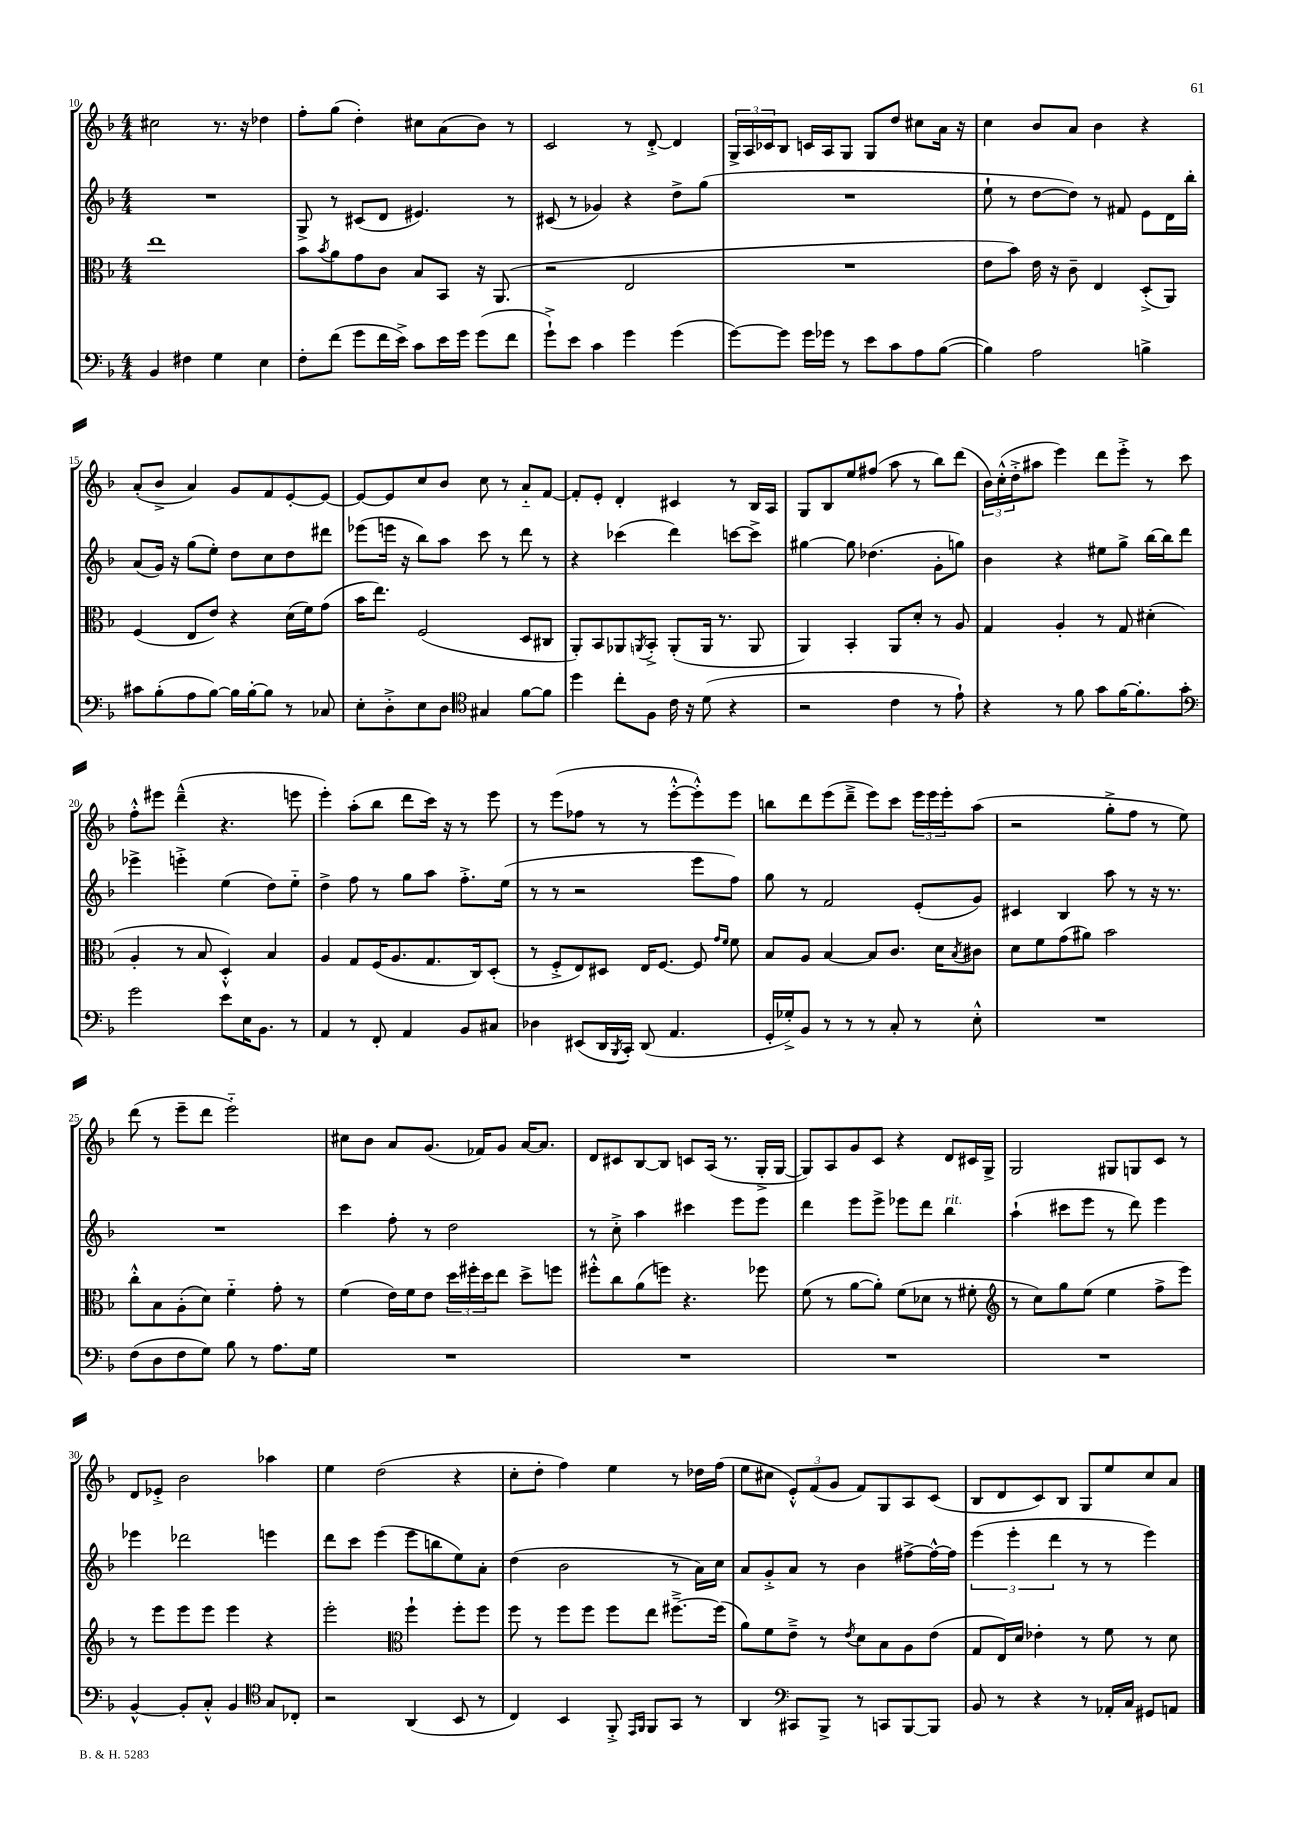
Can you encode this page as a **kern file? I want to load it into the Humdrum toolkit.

**kern	**kern	**kern	**kern
*part4	*part3	*part2	*part1
*staff4	*staff3	*staff2	*staff1
*clefF4	*clefC3	*clefG2	*clefG2
*k[b-]	*k[b-]	*k[b-]	*k[b-]
*M4/4	*M4/4	*M4/4	*M4/4
=10	=10	=10	=10
4BB-/	1ee	1r	2cc#X\
4F#X\	.	.	.
4G\	.	.	8.r
.	.	.	16r
4E\	.	.	4dd-X\
=11	=11	=11	=11
8F'\L	8b-\L	8G^/	8ff'\L
.	8qb-/	.	.
(8f\J	8a\	8r	(8gg\J
8g\L	8g\	(8c#X/L	4dd'\)
16f\L	8c\J	8d/J	.
16e^\JJ)	.	.	.
8c\L	8B-/L	4.e#X/)	8cc#X\L
16e\L	8BB-/J	.	(8a\
16g\JJ	.	.	.
(8g\L	16r	.	8b-\J)
.	(8.AA/	.	.
8f\J	.	8r	8r
=12	=12	=12	=12
8g`^\L)	2r	(8c#X/	2c/
8e\J	.	8r	.
4c\	.	4g-X/)	.
4g\	2E/	4r	8r
.	.	.	[8d'^/
(4g\	.	8dd^\L	4d/]
.	.	(8gg\J	.
=13	=13	=13	=13
[8g\L)	1r	1r	24G^/LL
.	.	.	24A/
.	.	.	24c-X/J
8g\J]	.	.	8B-/J
16g\LL	.	.	16cn/LL
16g-X\JJ	.	.	16A/J
8r	.	.	8G/J
8e\L	.	.	8G/L
8c\	.	.	8dd/J
8A\	.	.	8cc#X\L
([8B-\J	.	.	16a\Jk
.	.	.	16r
=14	=14	=14	=14
4B-\])	8e\L	8ee`\	4cc\
.	8b-\J)	8r	.
2A\	16e\	[8dd\L	8b-/L
.	16r	.	.
.	8c~\	8dd\J])	8a/J
.	4E/	8r	4b-\
.	.	8f#X/	.
4Bn^\	(8D'^/L	8e\L	4r
.	8AA/J)	16d\L	.
.	.	16bb-'\JJ	.
!!LO:LB:g=z
=15	=15	=15	=15
8c#X\L	(4F/	(8a/L	(8a'/L
(8B-'\	.	16g/Jk)	8b-^/J
.	.	16r	.
8A\	8E/L	(8gg\L	4a/)
[8B-\J)	8e/J)	8ee'\J)	.
16B-\LL]	4r	8dd\L	8g/L
[16B-'\J	.	.	.
8B-\J]	.	8cc\	8f/
8r	(16d\LL	8dd\	[8e'/
.	16f\J)	.	.
8C-X/	(8g\J	8ddd#X\J	8e/J_
=16	=16	=16	=16
8E'\L	16b-\KL	(8eee-X\L	8e/L_
.	8.ee\J)	.	.
8D'^\	.	16eeen\Jk	8e/]
.	.	16r	.
8E\	(2F/	8bb-\L)	8cc/
8D\J	.	8aa\J	8b-/J
*clefC4	*	*	*
4G#X/	.	8ccc\	8cc\
.	.	8r	8r
[8f\L	8D/L	8ddd\	8a/L
8f\J]	8C#X/J	8r	[8f/J
=17	=17	=17	=17
4dd\	8AA'/L)	4r	8f'/L]
.	8BB-/	.	8e'/J
8cc'\L	8AA-X/	(4ccc-X\	4d'/
.	8qAAn/	.	.
8F\J	8BB-'^/J	.	.
16c\	(8AA'/L	4ddd\)	4c#X/
16r	.	.	.
(8d\	16AA/Jk	.	.
.	8.r	.	.
4r	.	[8cccn\L	8r
.	8AA/	8ccc^\J]	16B-/LL
.	.	.	16A/JJ
=18	=18	=18	=18
2r	4AA/)	[4gg#X\	8G/L
.	.	.	8B-/
.	4BB-'/	8gg#\]	8ee/
.	.	(4.dd-X\	(8ff#X/J
4c\	8AA/L	.	8aa\
.	8d'/J	.	8r
8r	8r	8g'\L	8bb-\L)
8e`\)	8A/	8ggn\J)	(8ddd\J
=19	=19	=19	=19
4r	4G/	4b-\	24b-\LL)
.	.	.	(24cc'^^\
.	.	.	24dd'^\J
.	.	.	8aa#X\J
8r	4A'/	4r	4eee\)
8f\	.	.	.
8g\L	8r	8ee#X\L	8ddd\L
[16f\K	8G/	8gg^\J	8eee'^\J
8.f'\]	.	.	.
.	(4d#X'\	[16bb-\LL	8r
.	.	16bb-\J]	.
8g'\J	.	8ddd\J	8ccc\
!!LO:LB:g=z
=20	=20	=20	=20
*clefF4	*	*	*
2g\	4A'/	4eee-X^\	8ff'^^\L
.	.	.	8eee#X\J
.	8r	4eeen'^\	(4ddd~^^\
.	8B-/	.	.
8e\L	4D'^^/)	(4ee\	4.r
16E\K	.	.	.
8.BB-\J	.	.	.
.	4B-/	8dd\L)	.
8r	.	8ee\J	8eeen\
=21	=21	=21	=21
4AA/	4A/	4dd^\	4eee'\)
8r	8G/L	8ff\	(8aa'\L
8FF'/	(16F/K	8r	8bb-\J
.	8.A/	.	.
4AA/	.	8gg\L	8ddd\L
.	8.G/	8aa\J	16ccc\Jk)
.	.	.	16r
8BB-/L	.	8.ff'^\L	8r
.	16C/k)	.	.
8C#X/J	(8D'/J	.	8eee\
.	.	(16ee\Jk	.
=22	=22	=22	=22
4D-X\	8r	8r	8r
.	8F'^/L	8r	(8eee\L
(8EE#X/L	8E/)	2r	8ff-X\J
16DD/L	8D#X/J	.	8r
8qBBB-/	.	.	.
16CC'/JJ)	.	.	.
(8DD/	16E/KL	.	8r
.	[8.F/J	.	.
4.AA/	.	.	[8eee'^^\L
.	8F/]	8eee\L	8eee'^^\])
.	16qqg/LL	.	.
.	16qqf/JJ	.	.
.	8f\	8ff\J)	8eee\J
=23	=23	=23	=23
16GG'/LL	8B-/L	8gg\	8bbn\L
16G-X'^/J)	.	.	.
8BB-/J	8A/J	8r	8ddd\
8r	[4B-/	2f/	(8eee\
8r	.	.	8ddd~^\J
8r	8B-/L]	.	8eee\L)
8C'/	8.c/J	.	8ccc\J
8r	.	(8e'/L	24eee\LL
.	.	.	24eee\
.	16d\KL	.	.
.	.	.	24eee'\J
.	8qB-/	.	.
8E'^^\	8c#X\J	8g/J)	(8aa\J
=24	=24	=24	=24
1r	8d\L	4c#X/	2r
.	8f\	.	.
.	(8g\	4B-/	.
.	8a#X\J)	.	.
.	2b-\	8aa\	8gg'^\L
.	.	8r	8ff\J
.	.	16r	8r
.	.	8.r	.
.	.	.	8ee\)
!!LO:LB:g=z
=25	=25	=25	=25
(8F\L	8cc'^^\L	1r	(8ddd\
8D\	8B-\	.	8r
8F\	(8A'\	.	8eee~\L
8G\J)	8d\J)	.	8ddd\J
8B-\	4f\	.	2eee\)
8r	.	.	.
8.A\L	8g'\	.	.
.	8r	.	.
16G\Jk	.	.	.
=26	=26	=26	=26
1r	(4f\	4ccc\	8cc#X\L
.	.	.	8b-\J
.	16e\LL)	8ff'\	8a/L
.	16f\J	.	.
.	8e\J	8r	(8.g/J
.	24dd\LL	2dd\	.
.	24ff#X'\	.	.
.	.	.	16f-X/KL)
.	24dd\J	.	.
.	8ee\J	.	8g/J
.	8dd^\L	.	[16a/KL
.	.	.	8.a/J]
.	8ffn\J	.	.
=27	=27	=27	=27
1r	8ff#X'^^\L	8r	8d/L
.	8cc\	8cc'^\	8c#X/
.	(8a\	4aa\	[8B-/
.	8ffn\J)	.	8B-/J]
.	4.r	4ccc#X\	8cn/L
.	.	.	(16A/Jk
.	.	.	8.r
.	.	8eee\L	.
.	8ff-X\	8eee\J	16G'^/LL
.	.	.	[16G/JJ
=28	=28	=28	=28
1r	(8f\	4ddd\	8G/L])
.	8r	.	8A/
.	[8a\L	8eee\L	8g/
.	8a'\J])	8eee^\J	8c/J
.	(8f\L	8eee-X\L	4r
.	8d-X\J	8ddd\J	.
!	!	!LO:TX:a:i:t=rit.	!
.	8r	4bb-\	8d/L
.	8f#X'\	.	16c#X/L
.	.	.	16G^/JJ
=29	=29	=29	=29
*	*clefG2	*	*
1r	8r	(4aa`\	2G/
.	8cc\L)	.	.
.	8gg\	8ccc#X\L	.
.	(8ee\J	8eee\J	.
.	4ee\	8r	8G#X/L
.	.	8ddd\)	8Gn/
.	8ff^\L	4eee\	8c/J
.	8eee\J)	.	8r
!!LO:LB:g=z
=30	=30	=30	=30
[4BB-^^/	8r	4eee-X\	8d/L
.	8eee\L	.	8e-X'^/J
8BB-'/L]	8eee\	2ddd-X\	2b-\
8C'^^/J	8eee\J	.	.
4BB-/	4eee\	.	.
*clefC4	*	*	*
8G/L	4r	4eeen\	4aa-X\
8C-X'/J	.	.	.
=31	=31	=31	=31
2r	2eee'\	8ddd\L	4ee\
.	.	8ccc\J	.
.	.	(4eee\	(2dd\
*	*clefC3	*	*
(4AA/	4ff`\	8eee\L	.
.	.	8bbn\	.
8BB-/	8ff'\L	8ee\)	4r
8r	8ff\J	8a'\J	.
=32	=32	=32	=32
4C/)	8ff\	(4dd\	8cc'\L
.	8r	.	8dd'\J
4BB-/	8ff\L	2b-\	4ff\)
.	8ff\J	.	.
8FF'^/	8ff\L	.	4ee\
16qqEE/LL	.	.	.
16qqFF/JJ	.	.	.
8FF/L	8ee\J	.	.
8GG/J	[8.ff#X~^\L	8r	8r
8r	.	16a\LL)	16dd-X\LL
.	(16ff#\Jk]	16cc\JJ	(16ff\JJ
=33	=33	=33	=33
4AA/	8a\L)	8a/L	8ee\L
.	8f\	8g'^/	8cc#X\J
*clefF4	*	*	*
8CC#X/L	8e~^\J	8a/J	12e'^^/L)
.	.	.	(12f/
8BBB-^/J	8r	8r	.
.	.	.	12g/J
.	8qe/	.	.
8r	8d\L	4b-\	8f/L)
8CCn/L	8B-\	.	8G/
[8BBB-/	8A\	[8ff#X^\L	8A/
8BBB-/J]	(8e\J	16ff#^^\L_	(8c/J
.	.	16ff#\JJ]	.
=34	=34	=34	=34
8BB-/	8G/L	(6eee\	8B-/L
8r	16E/L)	.	8d/
.	.	6eee'\	.
.	16d/JJ	.	.
4r	4e-X'\	.	8c/)
.	.	6ddd\	.
.	.	.	8B-/J
8r	8r	8r	8G/L
16AA-X'/LL	8f\	8r	8ee/
16C/JJ	.	.	.
8GG#X/L	8r	4eee\)	8cc/
8AAn/J	8d\	.	8a/J
==	==	==	==
*-	*-	*-	*-
